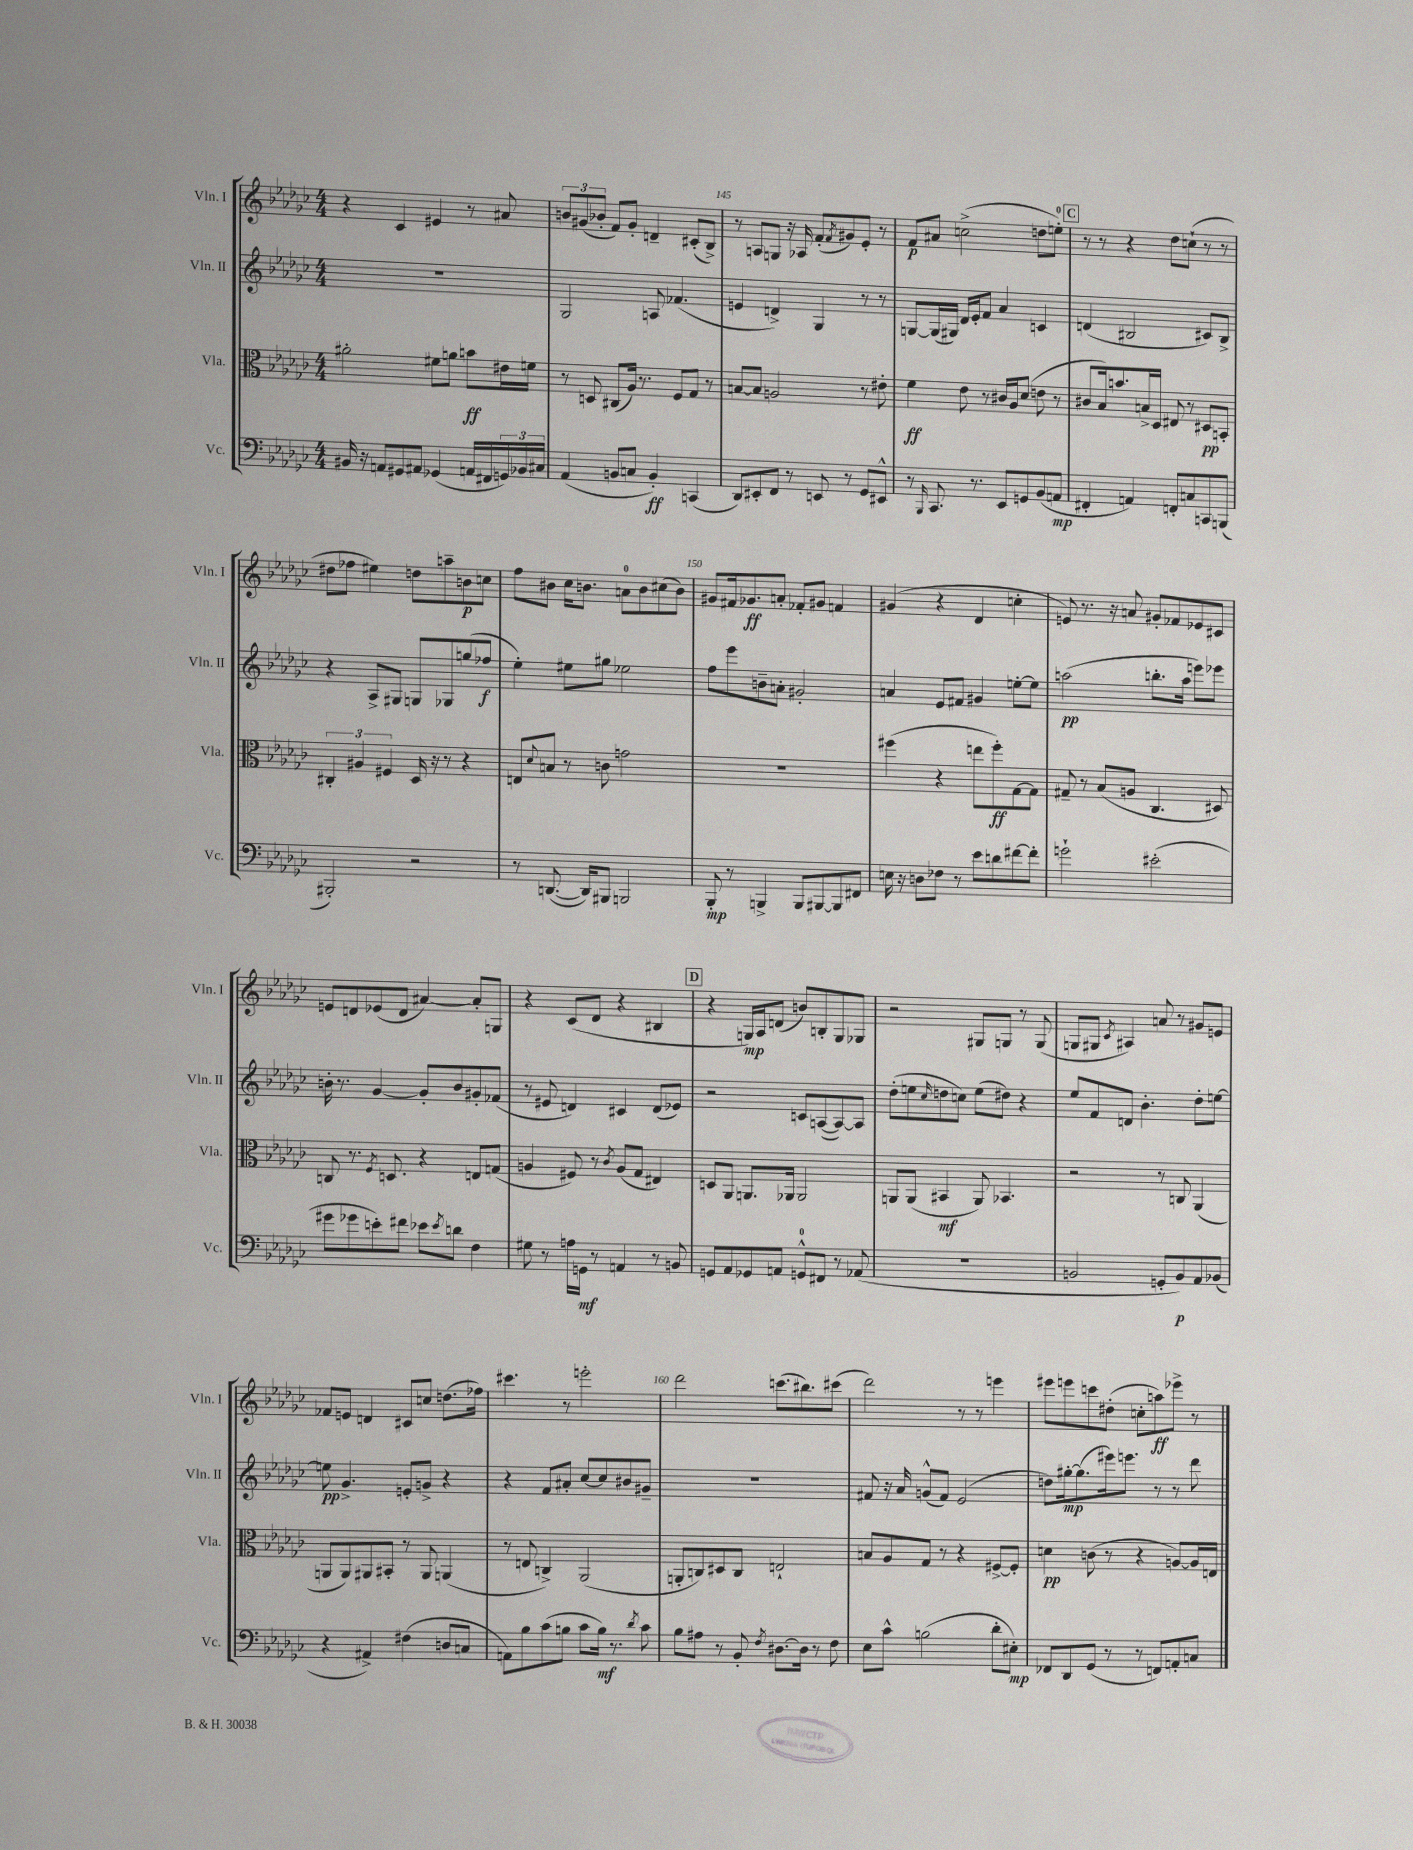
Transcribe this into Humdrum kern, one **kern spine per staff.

**kern	**kern	**kern	**kern
*staff4	*staff3	*staff2	*staff1
*clefF4	*clefC3	*clefG2	*clefG2
*k[b-e-a-d-g-c-]	*k[b-e-a-d-g-c-]	*k[b-e-a-d-g-c-]	*k[b-e-a-d-g-c-]
*M4/4	*M4/4	*M4/4	*M4/4
16BB#/	2a#'\	1r	4r
16r	.	.	.
8AA/L	.	.	.
8GG#/	.	.	4c-/
8AA#/J	.	.	.
(4GG-/	8f#\L	.	4e#/
.	8a\J	.	.
16AA/LL	8b\L	.	8r
16FF#/	.	.	.
24GG/)	16e#\L	.	8a#/
24BB-/	.	.	.
.	16f\JJ	.	.
24C#/JJ	.	.	.
=	=	=	=
(4AA-/	8r	2G-/	12b/L
.	.	.	(12g#/
.	8D/	.	.
.	.	.	12b-'/J
8BB/L	(8C#/L	.	8f/L)
8C/J	16A-/Jk)	.	8g#'/J
.	8.r	.	.
4BB'/)	.	8A/	4d~/
.	8F/L	(4.f-/	.
(4CC/	8G-/J	.	(8c#'/L
.	8r	.	8B-^/J)
=	=	=	=
8DD-/L)	[8B/L	4e/	8r
8EE#'/	8B/]J	.	8A/L
8FF/J	2A/	4d^/)	8G/J
8r	.	.	16r
.	.	.	16A-/
8EE/	.	4G-/	(8f'/L
.	.	.	8qf/
8r	.	.	8g#/)
8GG-/L	8r	8r	8e-'/J
8EE#^^/J	8e#'\	8r	8r
=	=	=	=
8r	4f\	[8G/L	8f/L
16qqBBB-/	.	.	.
8.CC-/	.	(16G/]L	8a#/J
.	.	16G#/JJ)	.
.	8e-\	16d-/LL	(2cc^\
8.r	.	16e-'/J	.
.	8r	8f/J	.
8EE-/L	16c#/LL	4a-/	.
.	16A-/J	.	.
8GG/	(8d-/J	.	.
(8BB-/	8e\	4c/	8dd\L
8AA/J	8r	.	8ee'\J)
=	=	=	=
4FF#'/	8c#/L	(4d/	8r
.	16B-/k)	.	8r
.	8.b/	.	.
4AA/)	.	2B#/	4r
.	16B^/L	.	.
.	16D-/JJ	.	.
8FF'/L	8E#/	.	8dd-\L
8C/	8r	.	(8cc`\J
8CC/	8D#/L	8c#/L)	8r
(8BBB/J	8BB'/J	8B#^/J	8r
=	=	=	=
2BBB#'/)	6C#'/	4r	8dd#\L
.	.	.	8ff-\J
.	6A#/	.	.
.	.	8A-^/L	4ee#\)
.	6F#/	.	.
.	.	8G#/J	.
2r	16D-/	8G/L	8dd\L
.	16r	.	.
.	8r	8G-/	8aa~\
.	4r	(8gg/	8b\
.	.	8ff-/J	8cc\J
=	=	=	=
8r	8E/L	4ee-'\)	8ff\L
.	8qqd-/	.	.
([8.DD/	8B/J	.	8b#\J
.	8r	8ee#\L	16cc-\LK
16DD/]LK)	.	.	8.b\J
8BBB#/J	8c\	8gg#\J	.
2BBB/	2g\	2ee-\	8a\L
.	.	.	8b\
.	.	.	(8cc#\
.	.	.	8b\J)
=	=	=	=
8BBB-'/	1r	8ff\L	8g#/L
8r	.	8eee-\	16f#/k
.	.	.	8.g-/
4BBB^/	.	8b~\	.
.	.	8a'\J	8a'/J
8BBB/L	.	2g#'/	8f-'/L
[8BBB#/	.	.	8g#/J
8BBB#/]	.	.	4f/
8FF#/J	.	.	.
=	=	=	=
16E\	(4ff#\	4a/	(4g#/
16r	.	.	.
8D\L	.	.	.
8F-\J	4r	8e-/L	4r
8r	.	8f#/J	.
8e-\L	8ee\L	4g#/	4d-/
8d\	8ff#'\)	.	.
[8f#\	[8G-\	[8ee'\L	4cc'\
8f#'\]J	8G-\]J	8ee\]J	.
=	=	=	=
2g`\	8G#~/	(2aa\	8e/)
.	8r	.	8.r
.	(8B-/L	.	.
.	.	.	16r
.	8A/J	.	8a/
(2e#'\	4.C-/	8.bb'\L	8g#'/L
.	.	.	8f-/
.	.	16aa\Jk	.
.	.	8eee\L)	8e-/
.	8D#/)	8eee-\J	8c#/J
=	=	=	=
8g#\L	8C/	16b'\	8e/L
.	.	8.r	.
8g-\	8.r	.	8d/
8e'\)	.	[4g-/	(8e-/
.	8qF/	.	.
.	8.D/	.	.
8f#\J	.	.	8d/J
8e-\L	4r	8g-'/]L	[4a#/)
8qe-/	.	.	.
8d\J	.	8b/	.
4F\	8E/L	8g#'/	8a#'/]L
.	(8G/J	(8f-/J	8G/J
=	=	=	=
8G#\	4A/	8r	4r
8r	.	8e#/	.
16A\LL	8F#/)	4d/)	(8c-/L
16GG\JJ	.	.	.
8r	8r	.	8d-/J
.	8qc-/	.	.
4AA/	(8A/L	4c#/	4r
.	8G-/J	.	.
8r	4E#/)	(8d/L	4B#/
8BB/	.	8e-/J)	.
=	=	=	=
8GG/L	8D/L	2r	4r
8AA-/	8AA-/J	.	.
8GG-/	8.AA/L	.	16G/LL)
.	.	.	16A-/J
8AA/J	.	.	(8d/J
.	16AA-/Jk	.	.
8GG^^/L	2AA-/	8c/L	8b/L)
8FF#/J	.	([8A/	8B'/
8r	.	8A/_)	8G/
(8AA-/	.	8A/]J	8G-/J
=	=	=	=
1r	8AA/L	(8dd-'\L	2r
.	(8AA/J	8ee\	.
.	.	16qqcc-/	.
.	4BB#/	8dd\	.
.	.	8cc\J)	.
.	8AA/)	(8ee\L	8G#/L
.	4.BB-/	8dd#\J)	8G/J
.	.	4r	8r
.	.	.	(8G/
=	=	=	=
2BB/	2r	8ee-/L	8G/L
.	.	8f/	8G#/J
.	.	.	8qc-/
.	.	8d/J	4A#/)
.	.	4.b-'\	.
8GG'/L	8r	.	8a/
8BB/)	8C/	.	8r
8AA-/	(4AA-/	8dd-'\L	8g#/L
(8BB-/J	.	[8ee\J	8e/J
=	=	=	=
4r	8AA/L	8ee\]	8f-/L
.	8AA/)	4.g-^/	8e/J
4AA#^/)	8AA#/	.	4d/
.	8BB#'/J	.	.
(4F#\	8r	8e'/L	8c#/L
.	8AA#/	8g^/J	8cc/J
8D/L	(4AA/	4r	(8.dd\L
8C/J	.	.	.
.	.	.	16ff-\Jk)
=	=	=	=
8AA\L)	8r	4r	4.ccc#\
8B-\	8E/	.	.
(8c-\	4C^/)	8f/L	.
8B\J	.	8a#'/J	8r
8c-\L	(2AA-/	[8cc-/L	2eee'\
16B\Jk)	.	8cc-/]	.
8.r	.	.	.
.	.	8b#/	.
8qd-/	.	.	.
8c-\	.	8g#~/J	.
=	=	=	=
8B-\L	8AA'/L	1r	2ddd-\
8A#\J	8C/)	.	.
8r	8D#/	.	.
8BB-'/	8C/J	.	.
8qF/	.	.	.
[8.D#\L	2E`/	.	(8.ccc\L
16D#\]Jk	.	.	8.bb#\)
8r	.	.	.
8F\	.	.	(8ccc#\J
=	=	=	=
8E-\L	8B/L	8f#/	2ddd-\)
8c-^^\J	8A-/	16r	.
.	.	16a-/	.
(2B\	8G-/J	(8g^^/L	.
.	8r	8f#/J)	.
.	4r	(2e-/	8r
.	.	.	8r
8d-'\L	[8F#^/L	.	4eee\
8E#'\J)	8F#'/]J	.	.
=	=	=	=
8FF-/L	4d\	8dd\L)	8eee#\L
8DD-/	.	[16gg#'\k	8eee\
.	.	(8.gg#\]	.
(8GG-/J	(8c\	.	8ccc\
8r	8r	16eee#\k)	(8dd#'\J
.	.	8.eee\J	.
8r	4r	.	8cc'\L
8FF/L)	.	8r	8aa\)
8AA'/	[8A/L)	8r	8eee-^\J
8C/J	16A/]L	8ddd-\	8r
.	16E/JJ	.	.
==	==	==	==
*-	*-	*-	*-
